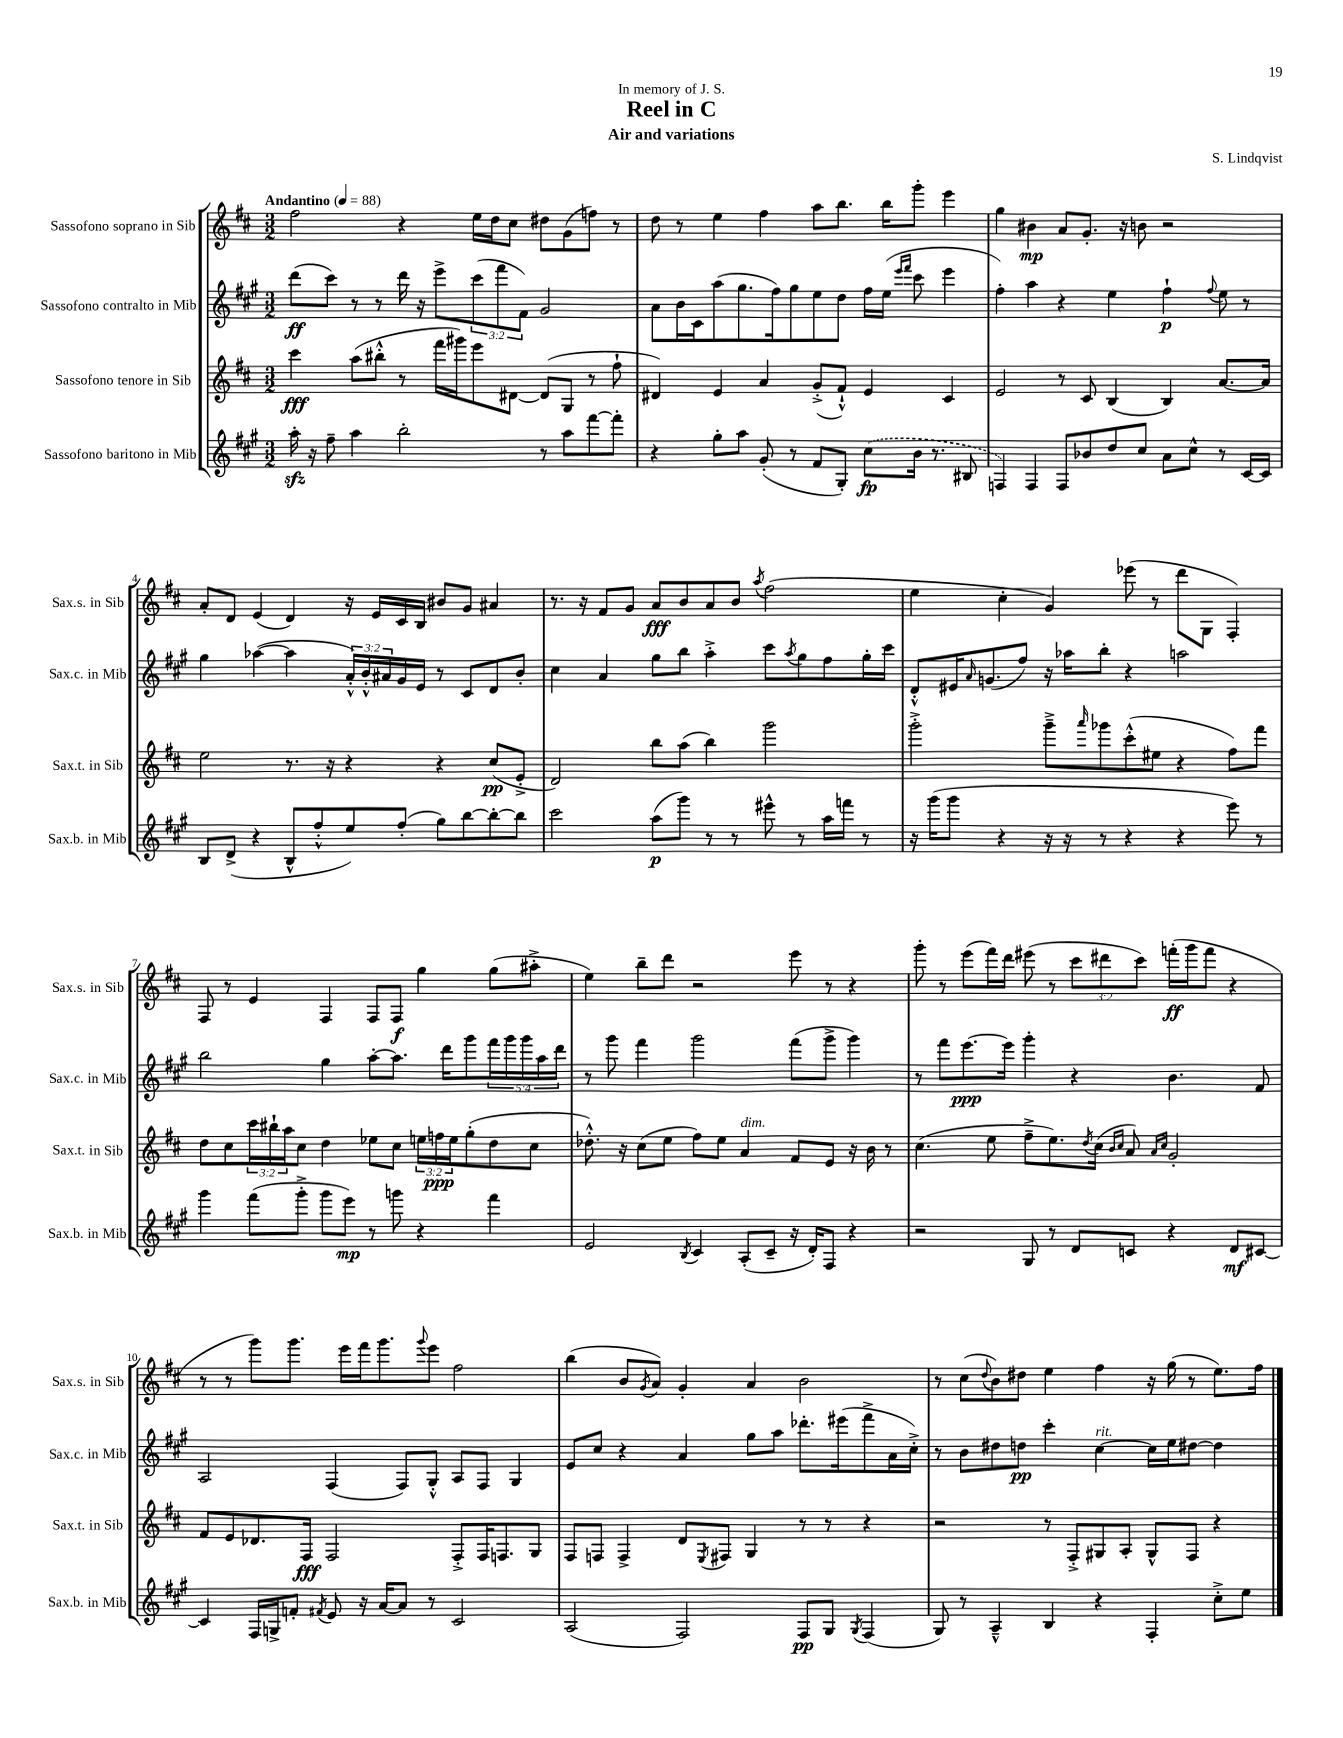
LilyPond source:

\header { title = "Reel in C" composer = "S. Lindqvist" subtitle = "Air and variations" dedication = "In memory of J. S." }
<<
\new StaffGroup <<
\new Staff = "s0" \with { instrumentName = "Sassofono soprano in Sib" shortInstrumentName = "Sax.s. in Sib" } {
    \clef treble \key d \major \numericTimeSignature \time 3/2 \override Staff.TupletNumber.text = #tuplet-number::calc-fraction-text \tempo "Andantino" 4 = 88
    fis''2 r4 e''16 d''16 cis''8 dis''8 g'8( f''8) r8 |
    d''8 r8 e''4 fis''4 a''8 b''8. b''16 g'''8-. e'''4 |
    g''4 bis'4\mp a'8 g'8.-. r16 b'8 r2 |
    a'8-. d'8 e'4( d'4) r16 e'16 cis'16 b16 bis'8 g'8 ais'4 |
    r8. r16 fis'8 g'8 a'8\fff b'8 a'8 b'8 \acciaccatura { a''8 } fis''2( |
    e''4 cis''4-. g'4) ees'''8( r8 d'''8 g8 fis4-.) |
    fis8 r8 e'4 fis4 fis8 fis8\f g''4 g''8( ais''8-.-> |
    e''4) b''8-- d'''8 r2 e'''8 r8 r4 |
    g'''8-. r8 e'''8( fis'''16) d'''16 eis'''8( r8 \tuplet 3/2 { cis'''8 dis'''8 cis'''8) } f'''16-.\ff( g'''16 f'''8 r4 |
    r8 r8 g'''8) g'''8. e'''16 fis'''16 g'''8. \appoggiatura { g'''8 } e'''8 fis''2 |
    b''4( b'8 \acciaccatura { g'8 } a'8) g'4-. a'4 b'2 |
    r8 cis''8( \appoggiatura { d''8 } b'8) dis''8 e''4 fis''4 r16 g''16( r8 e''8.) fis''16 \bar "|." |
}
\new Staff = "s1" \with { instrumentName = "Sassofono contralto in Mib" shortInstrumentName = "Sax.c. in Mib" } {
    \clef treble \key a \major \numericTimeSignature \time 3/2 \override Staff.TupletNumber.text = #tuplet-number::calc-fraction-text
    d'''8\ff( cis'''8) r8 r8 d'''16 r16 e'''8-> \tuplet 3/2 { cis'''8( fis'''8 fis'8) } gis'2 |
    a'8 b'16 cis'16 a''8( gis''8. fis''16) gis''8 e''8 d''8 fis''16 e''16( \grace { e'''16 fis'''16 } cis'''8 e'''4 |
    fis''4-.) a''4 r4 e''4 fis''4-!\p \appoggiatura { fis''8 } e''8 r8 |
    gis''4 aes''4~( aes''4 \tuplet 3/2 { a'16-.-^) b'16-.-^ ais'16 } gis'16 e'16 r8 cis'8 d'8 b'8-. |
    cis''4 a'4 gis''8 b''8 a''4-.-> cis'''8 \acciaccatura { a''8 } gis''8 fis''8 gis''16-. cis'''16 |
    d'8-.-^ eis'16 \grace { a'16 } g'8.( fis''8) r16 aes''16 b''8-. r4 a''2 |
    b''2 gis''4 a''8~-. a''8. d'''16 gis'''8 \tuplet 5/4 { fis'''16 gis'''16 gis'''16 a''16 d'''16 } |
    r8 gis'''8 fis'''4 gis'''2 fis'''8( gis'''8-> gis'''4) |
    r8 fis'''8 e'''8.~\ppp e'''16 gis'''4-. r4 b'4. fis'8 |
    a2 fis4( fis8) gis8-.-^ a8 fis8 gis4 |
    e'8 cis''8 r4 a'4 gis''8 a''8 des'''8.-. eis'''16( fis'''8-> a'16 cis''16-.->) |
    r8 b'8 dis''8 d''8\pp cis'''4-. cis''4~^\markup { \italic "rit." } cis''16 e''16 dis''8~ dis''4 \bar "|." |
}
\new Staff = "s2" \with { instrumentName = "Sassofono tenore in Sib" shortInstrumentName = "Sax.t. in Sib" } {
    \clef treble \key d \major \numericTimeSignature \time 3/2 \override Staff.TupletNumber.text = #tuplet-number::calc-fraction-text
    cis'''4\fff a''8( bis''8-.-^ r8 fis'''16 gis'''16) e'''8 dis'8~ dis'8( g8 r8 fis''8-! |
    dis'4) e'4 a'4 g'8-.->( fis'8-!-^) e'4 cis'4 |
    e'2 r8 cis'8 b4( b4) a'8.~ a'16 |
    e''2 r8. r16 r4 r4 cis''8\pp( e'8-.-> |
    d'2) b''8 a''8( b''4) g'''2 |
    g'''2-.-> g'''8---> \grace { a'''16 } ges'''8 cis'''8-.-^( eis''8 r4 fis''8) fis'''8 |
    d''8 cis''8 \tuplet 3/2 { cis'''16 bis''16-! a''16 } cis''8 d''4 ees''8 cis''8 \tuplet 3/2 { e''16 f''16\ppp e''16 } g''8-.( d''8 cis''8 |
    des''8.-.-^) r16 cis''8( e''8 fis''8) e''8 a'4^\markup { \italic "dim." } fis'8 e'8 r16 b'16 r8 |
    cis''4.( e''8 fis''8---> e''8.) \acciaccatura { d''8 } cis''16( \grace { b'16 cis''16 } a'8) \grace { a'16 cis''16 } g'2-. |
    fis'8 e'8 des'8. fis16\fff fis2 fis8-.-> fis16 f8. g8 |
    fis8 f8 f4-> d'8 \acciaccatura { e8 } fis8 g4 r8 r8 r4 |
    r2 r8 fis8-.-> gis8 a8-. gis8-^ fis8 r4 \bar "|." |
}
\new Staff = "s3" \with { instrumentName = "Sassofono baritono in Mib" shortInstrumentName = "Sax.b. in Mib" } {
    \clef treble \key a \major \numericTimeSignature \time 3/2
    a''16-.\sfz r16 fis''8-- a''4 b''2-. r8 a''8 fis'''8~ fis'''8-. |
    r4 gis''8-. a''8 gis'8-.( r8 fis'8 gis8-.) \once \slurDashed cis''8\fp( b'16 r8. bis8 |
    f4) f4 f8 bes'8 d''8 cis''8 a'8 cis''8-^ r8 cis'16~ cis'16 |
    b8 d'8->( r4 b8-^ fis''8-.-^ e''8) fis''8-.( gis''8) b''8~ b''8~-. b''8 |
    cis'''2 a''8\p( gis'''8) r8 r8 eis'''8-^ r8 a''16 f'''16 r8 |
    r16 gis'''16( gis'''8 r4 r16 r16 r8 r4 r4 e'''8) r8 |
    gis'''4 fis'''8( gis'''8-.-> gis'''8 e'''8\mp) r8 g'''8 r4 fis'''4 |
    e'2 \acciaccatura { b8 } cis'4 a8-.( cis'8-- r16 d'16-.) fis8 r4 |
    r2 gis8 r8 d'8 c'8 r4 d'8\mf cis'8~ |
    cis'4 fis16 g16-> f'8-. \acciaccatura { fis'8 } e'8 r16 a'16~ a'8 r8 cis'2 |
    a2( fis2) fis8\pp gis8 \acciaccatura { gis8 } fis4( |
    gis8) r8 a4---^ b4 r4 fis4-. cis''8-.-> e''8 \bar "|." |
}
>>
>>
